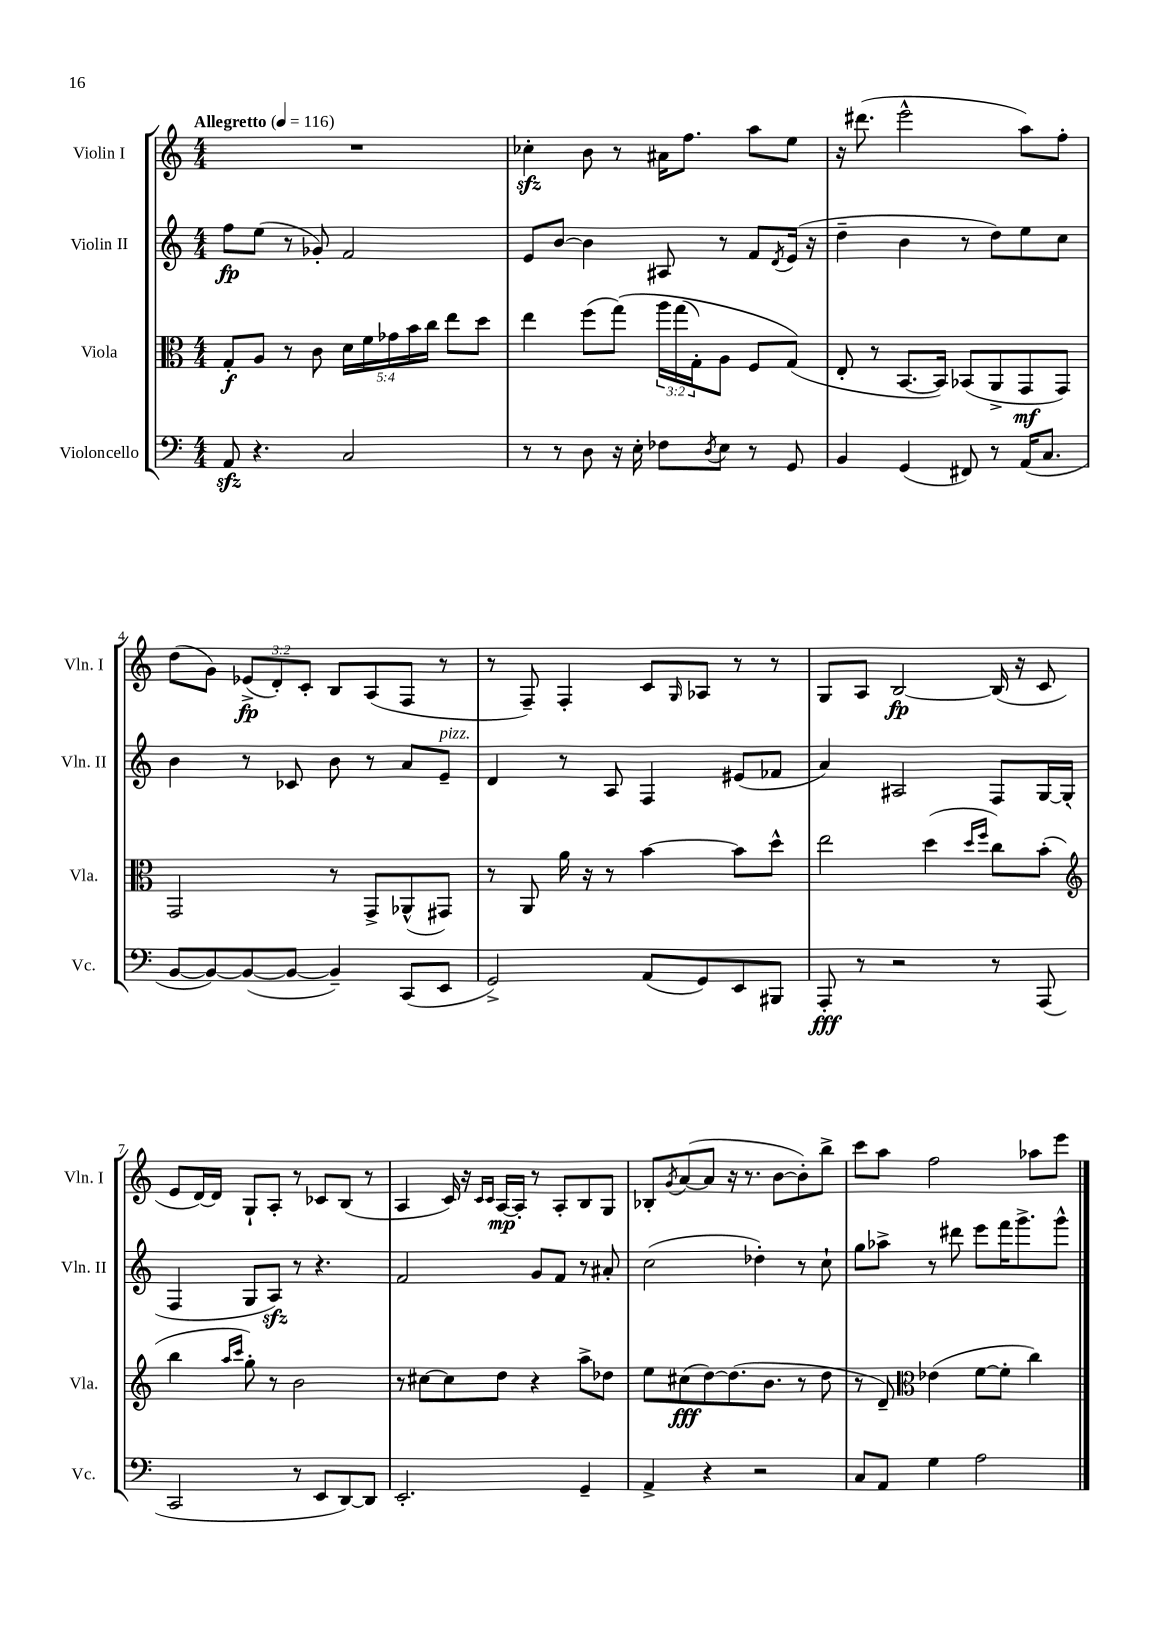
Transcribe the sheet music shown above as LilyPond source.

<<
\new StaffGroup <<
\new Staff = "s0" \with { instrumentName = "Violin I" shortInstrumentName = "Vln. I" } {
    \clef treble \key c \major \numericTimeSignature \time 4/4 \override Staff.TupletNumber.text = #tuplet-number::calc-fraction-text \tempo "Allegretto" 4 = 116
    R1 |
    ces''4-.\sfz b'8 r8 ais'16 f''8. a''8 e''8 |
    r16 dis'''8.( e'''2-^ a''8) f''8-. |
    d''8( g'8) \tuplet 3/2 { ees'8->\fp( d'8-.) c'8-. } b8 a8( f8 r8 |
    r8 f8--) f4-. c'8 \grace { g16 } aes8 r8 r8 |
    g8 a8 b2~\fp b16( r16 c'8 |
    e'8 d'16~) d'16 g8-! a8-. r8 ces'8 b8( r8 |
    a4 c'16) r16 \grace { c'16 c'16 } a16~\mp a16-. r8 a8-. b8 g8 |
    bes8-. \acciaccatura { g'8 } a'8~( a'8 r16 r8. b'8~ b'8-.) b''8-> |
    c'''8 a''8 f''2 aes''8 e'''8 \bar "|." |
}
\new Staff = "s1" \with { instrumentName = "Violin II" shortInstrumentName = "Vln. II" } {
    \clef treble \key c \major \numericTimeSignature \time 4/4
    f''8\fp e''8( r8 ges'8-.) f'2 |
    e'8 b'8~ b'4 ais8 r8 f'8 \acciaccatura { d'8 } e'16( r16 |
    d''4-- b'4 r8 d''8) e''8 c''8 |
    b'4 r8 ces'8 b'8 r8 a'8 e'8--^\markup { \italic "pizz." } |
    d'4 r8 a8 f4 eis'8( fes'8 |
    a'4) ais2 f8 g16~ g16-.( |
    f4 g8 a8\sfz) r8 r4. |
    f'2 g'8 f'8 r8 ais'8-. |
    c''2( des''4-.) r8 c''8-! |
    g''8 aes''8-> r8 dis'''8 e'''8 f'''16 g'''8.-> g'''8-^ \bar "|." |
}
\new Staff = "s2" \with { instrumentName = "Viola" shortInstrumentName = "Vla." } {
    \clef alto \key c \major \numericTimeSignature \time 4/4 \override Staff.TupletNumber.text = #tuplet-number::calc-fraction-text
    g8-.\f a8 r8 c'8 \tuplet 5/4 { d'16 f'16 ges'16 b'16 c''16 } e''8 d''8 |
    e''4 f''8( g''8)\( \tuplet 3/2 { a''16 g''16( g16-.) } a8 f8 g8(\) |
    e8-. r8 b,8.~ b,16) bes,8( a,8-> g,8\mf g,8) |
    g,2 r8 g,8-> aes,8-^( gis,8) |
    r8 a,8 a'16 r16 r8 b'4~ b'8 d''8-^ |
    e''2 d''4( \grace { d''16 f''16 } c''8) b'8-.( |
    \clef treble b''4 \grace { a''16 c'''16 } g''8-.) r8 b'2 |
    r8 cis''8~ cis''8 d''8 r4 a''8-> des''8 |
    e''8 cis''8\fff( d''8~) d''8.( b'8. r8 d''8 |
    r8 d'8--) \clef alto ees'4( f'8~ f'8-. c''4) \bar "|." |
}
\new Staff = "s3" \with { instrumentName = "Violoncello" shortInstrumentName = "Vc." } {
    \clef bass \key c \major \numericTimeSignature \time 4/4
    a,8\sfz r4. c2 |
    r8 r8 d8 r16 e16-. fes8 \acciaccatura { d8 } e8 r8 g,8 |
    b,4 g,4( fis,8) r8 a,16( c8. |
    b,8~ b,8~) b,8~( b,8~ b,4--) c,8( e,8 |
    g,2->) a,8( g,8) e,8 bis,,8 |
    a,,8-.\fff r8 r2 r8 a,,8( |
    c,2 r8 e,8 d,8~) d,8 |
    e,2.-. g,4-- |
    a,4-> r4 r2 |
    c8 a,8 g4 a2 \bar "|." |
}
>>
>>
